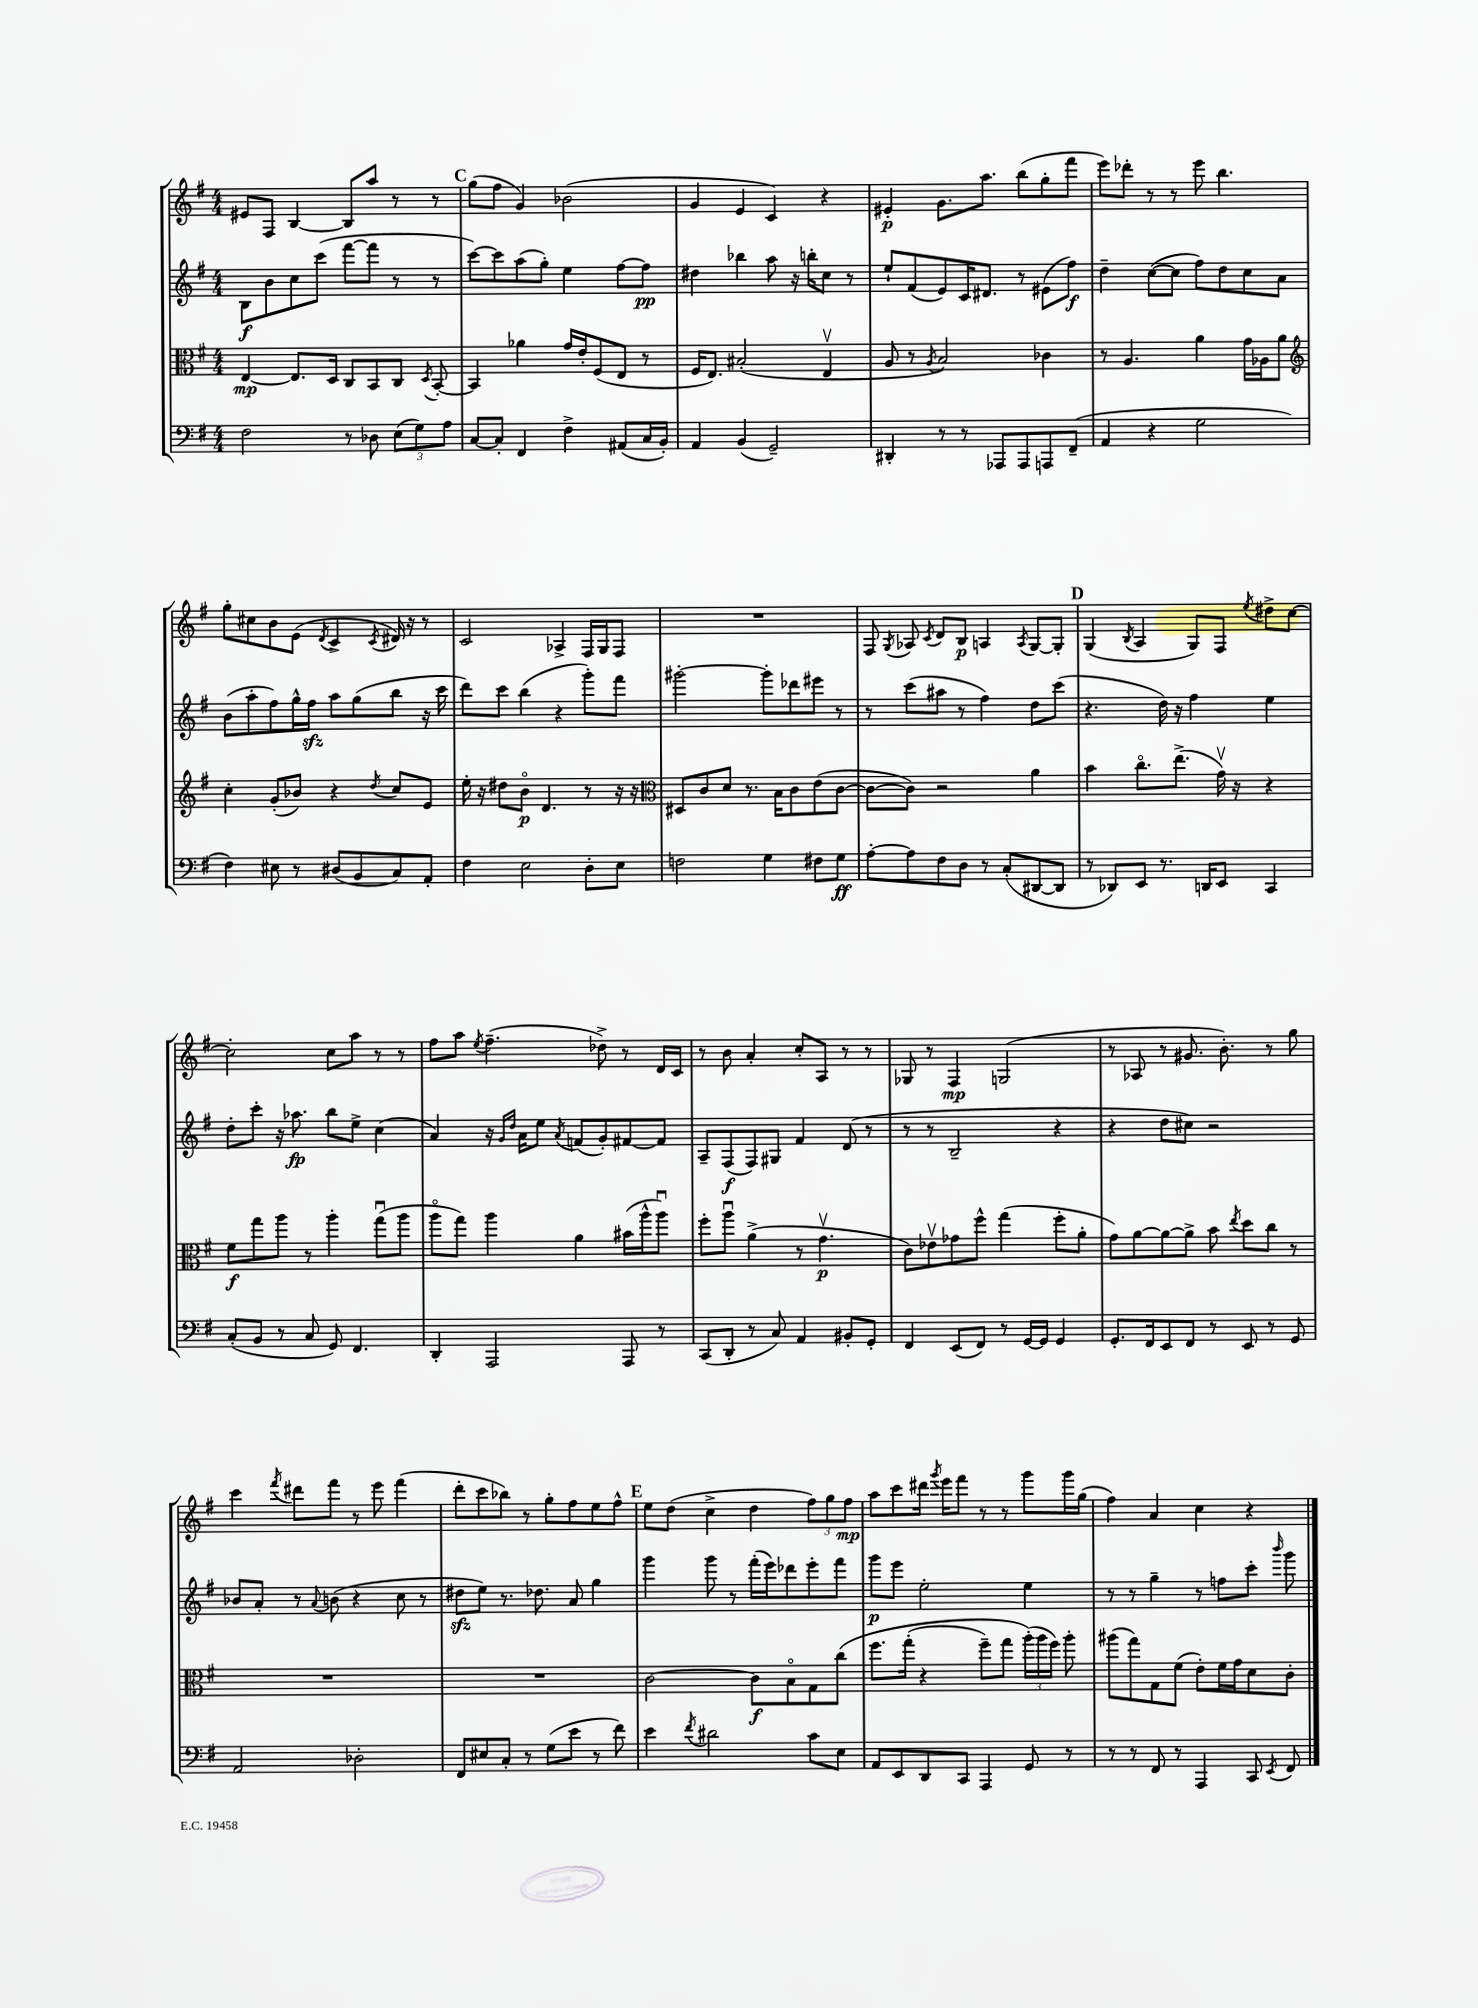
<<
\new StaffGroup <<
\new Staff = "s0" {
    \clef treble \key g \major \numericTimeSignature \time 4/4
    \autoBeamOff eis'8[ fis8] b4~ b8[ a''8] r8 r8 |
    \mark \markup { \bold "C" } g''8[( fis''8] g'4) bes'2( |
    g'4 e'4 c'4) r4 |
    eis'4-.\p g'8.[ a''8.] b''8[( g''8-. fis'''8] |
    e'''8[) des'''8]-. r8 r8 e'''8 b''4. |
    g''8[-. cis''8 b'8 e'8]( \acciaccatura { d'8 } c'4-> \acciaccatura { c'8 } dis'16) r16 r8 |
    c'2 aes4-> fis16[ g16 fis8] |
    R1 |
    fis8 \acciaccatura { g8 } aes8 \acciaccatura { c'8 } d'8[ b8]\p a4 \acciaccatura { a8 } g8[~ g8]-. |
    \mark \markup { \bold "D" } g4( \acciaccatura { b8 } a4 g8[) fis8] \acciaccatura { e''8 } dis''8[-> c''8]~ |
    c''2-. c''8[ a''8] r8 r8 |
    fis''8[ a''8] \acciaccatura { e''8 } fis''4.--( des''8->) r8 d'16[ c'16] |
    r8 b'8 a'4-. c''8[-. a8] r8 r8 |
    ges8 r8 fis4\mp g2( |
    r8 aes8 r8 gis'8. b'8.-.) r8 g''8 |
    c'''4 \acciaccatura { fis'''8 } dis'''8[ fis'''8] r8 e'''8 fis'''4( |
    d'''8[-. c'''8 bes''8]) r8 g''8[-. fis''8 e''8 fis''8]-^ |
    \mark \markup { \bold "E" } e''8[ d''8]( c''4-> d''4 \tuplet 3/2 { fis''8[) g''8 fis''8]\mp } |
    a''8[ c'''8 dis'''16] \acciaccatura { g'''8 } e'''16[ fis'''8] r8 r8 g'''8[ g'''16 g''16]( |
    fis''4) a'4 c''4 r4 \bar "|." |
}
\new Staff = "s1" {
    \clef treble \key g \major \numericTimeSignature \time 4/4
    \autoBeamOff b8[\f b'8 c''8 c'''8]( fis'''8[~ fis'''8] r8 r8 |
    \mark \markup { \bold "C" } c'''8[~) c'''8 a''8( g''8]-.) e''4 fis''8[~ fis''8]\pp |
    dis''4 bes''4 a''8 r16 b''16[-. c''8] r8 |
    e''8[-! fis'8( e'8) c'16 dis'8.] r8 eis'8[( fis''8]\f) |
    d''4-- c''8[~( c''8] fis''8[) d''8 c''8 a'8] |
    b'8[( a''8-. fis''8) g''16-^ fis''16]\sfz a''8[ g''8( b''8] r16 c'''16 |
    d'''8[) c'''8] b''4( r4 g'''8[-.) fis'''8] |
    gis'''2~-. gis'''8[-. des'''8 eis'''8] r8 |
    r8 c'''8[( ais''8] r8 fis''4) d''8[ c'''8]( |
    \mark \markup { \bold "D" } r4. d''16) r16 fis''4 e''4 |
    d''8[-. c'''8]-. r16 aes''8.\fp b''8[ e''8]-> c''4( |
    a'4) r16 \grace { g'16[ d''16] } a'16[ e''8] \acciaccatura { a'8 } f'8[( g'8-.) fis'8~ fis'8] |
    a8[-- fis8\f( fis8) gis8] fis'4 d'8( r8 |
    r8 r8 b2-- r4 |
    r4 d''8[ cis''8]) r2 |
    bes'8[ a'8]-. r8 \appoggiatura { a'8 } b'8( r4 c''8 r8 |
    dis''8[\sfz e''8]) r8. des''8. a'8 g''4 |
    \mark \markup { \bold "E" } g'''4 g'''8 r8 fis'''16[-.( e'''16) des'''8 e'''8-. fis'''8] |
    g'''8[\p e'''8] e''2-. e''4 |
    r8 r8 g''4-- r8 f''8[ c'''8]-. \grace { b'''16 } g'''8 \bar "|." |
}
\new Staff = "s2" {
    \clef alto \key g \major \numericTimeSignature \time 4/4
    \autoBeamOff e4~\mp e8.[ d16] c8[ b,8 c8] \acciaccatura { d8 } b,8~-. |
    \mark \markup { \bold "C" } b,4 aes'4 g'16[ e'16-. fis8( e8] r8 |
    fis16[ e8.]) bis2-.( e4\upbow |
    a8 r8 \acciaccatura { a8 } b2) ces'4 |
    r8 a4. a'4 g'16[ aes16 a'8] |
    \clef treble c''4-. g'8[-.( bes'8]) r4 \acciaccatura { d''8 } c''8[ e'8] |
    e''16-. r16 dis''8[ b'8]\flageolet\p d'4. r8 r16 r16 |
    \clef alto dis8[ c'8 d'8] r8. b16[ c'8 e'8( c'8]~ |
    c'8[~ c'8]) r2 a'4 |
    \mark \markup { \bold "D" } b'4 c''8.[\flageolet e''8.]->( g'16\upbow) r16 r4 |
    fis'8[\f g''8 a''8] r8 a''4-. g''8[\downbow( a''8] |
    a''8[\flageolet g''8]) a''4 a'4 bis'16[( a''16-^ a''8]\downbow) |
    fis''8[-. a''8]\downbow a'4->( r8 g'4.\upbow\p |
    c'8[) ees'8\upbow ges'8 fis''8]-^ g''4( fis''8[-. a'8]-. |
    g'8[) a'8~ a'8~ a'8]-> b'8 \acciaccatura { e''8 } d''8[ c''8] r8 |
    R1 |
    R1 |
    \mark \markup { \bold "E" } c'2~ c'8[\f b8\flageolet g8 c''8]\( |
    fis''8.[ g''16]-.( r4 fis''8[--) g''8] \tuplet 3/2 { a''16[-.(\) a''16 fis''16]) } a''8-. |
    ais''8[( g''8) g8 fis'8]( e'8[-.) fis'16 g'16 d'8 c'8]-. \bar "|." |
}
\new Staff = "s3" {
    \clef bass \key g \major \numericTimeSignature \time 4/4
    \autoBeamOff fis2 r8 des8 \tuplet 3/2 { e8[( g8) a8] } |
    \mark \markup { \bold "C" } c8[~ c8]-. fis,4 fis4-> ais,8[( c16 b,16]-.) |
    a,4 b,4( g,2--) |
    dis,4-. r8 r8 aes,,8[ aes,,8 a,,8 fis,8]--( |
    a,4 r4 g2 |
    fis4) eis8 r8 dis8[( b,8 c8) a,8]-. |
    fis4 e2 d8[-. e8] |
    f2 g4 fis8[ g8]\ff |
    a8[~-. a8 fis8 d8] r8 c8[-.( dis,8~ dis,8] |
    \mark \markup { \bold "D" } r8 des,8[) e,8] r8. d,16[ e,8] c,4 |
    c8[-.( b,8] r8 c8 g,8) fis,4. |
    d,4-. a,,2 a,,8 r8 |
    c,8[( d,8]-. r8 c8) a,4 bis,8[-. g,8]-. |
    fis,4 e,8[( fis,8]) r8 g,16[~ g,16] g,4 |
    g,8.[-. fis,16 e,8 fis,8] r8 e,8 r8 g,8 |
    a,2 des2-. |
    fis,8[ eis8 c8]-. r8 g8[( e'8] r8 fis'8) |
    \mark \markup { \bold "E" } e'4 \acciaccatura { fis'8 } dis'2 c'8[ e8] |
    a,8[ e,8 d,8 c,8] a,,4 g,8 r8 |
    r8 r8 fis,8 r8 a,,4 c,8 \acciaccatura { e,8 } fis,8 \bar "|." |
}
>>
>>
\layout { \context { \Score \remove "Bar_number_engraver" } }
